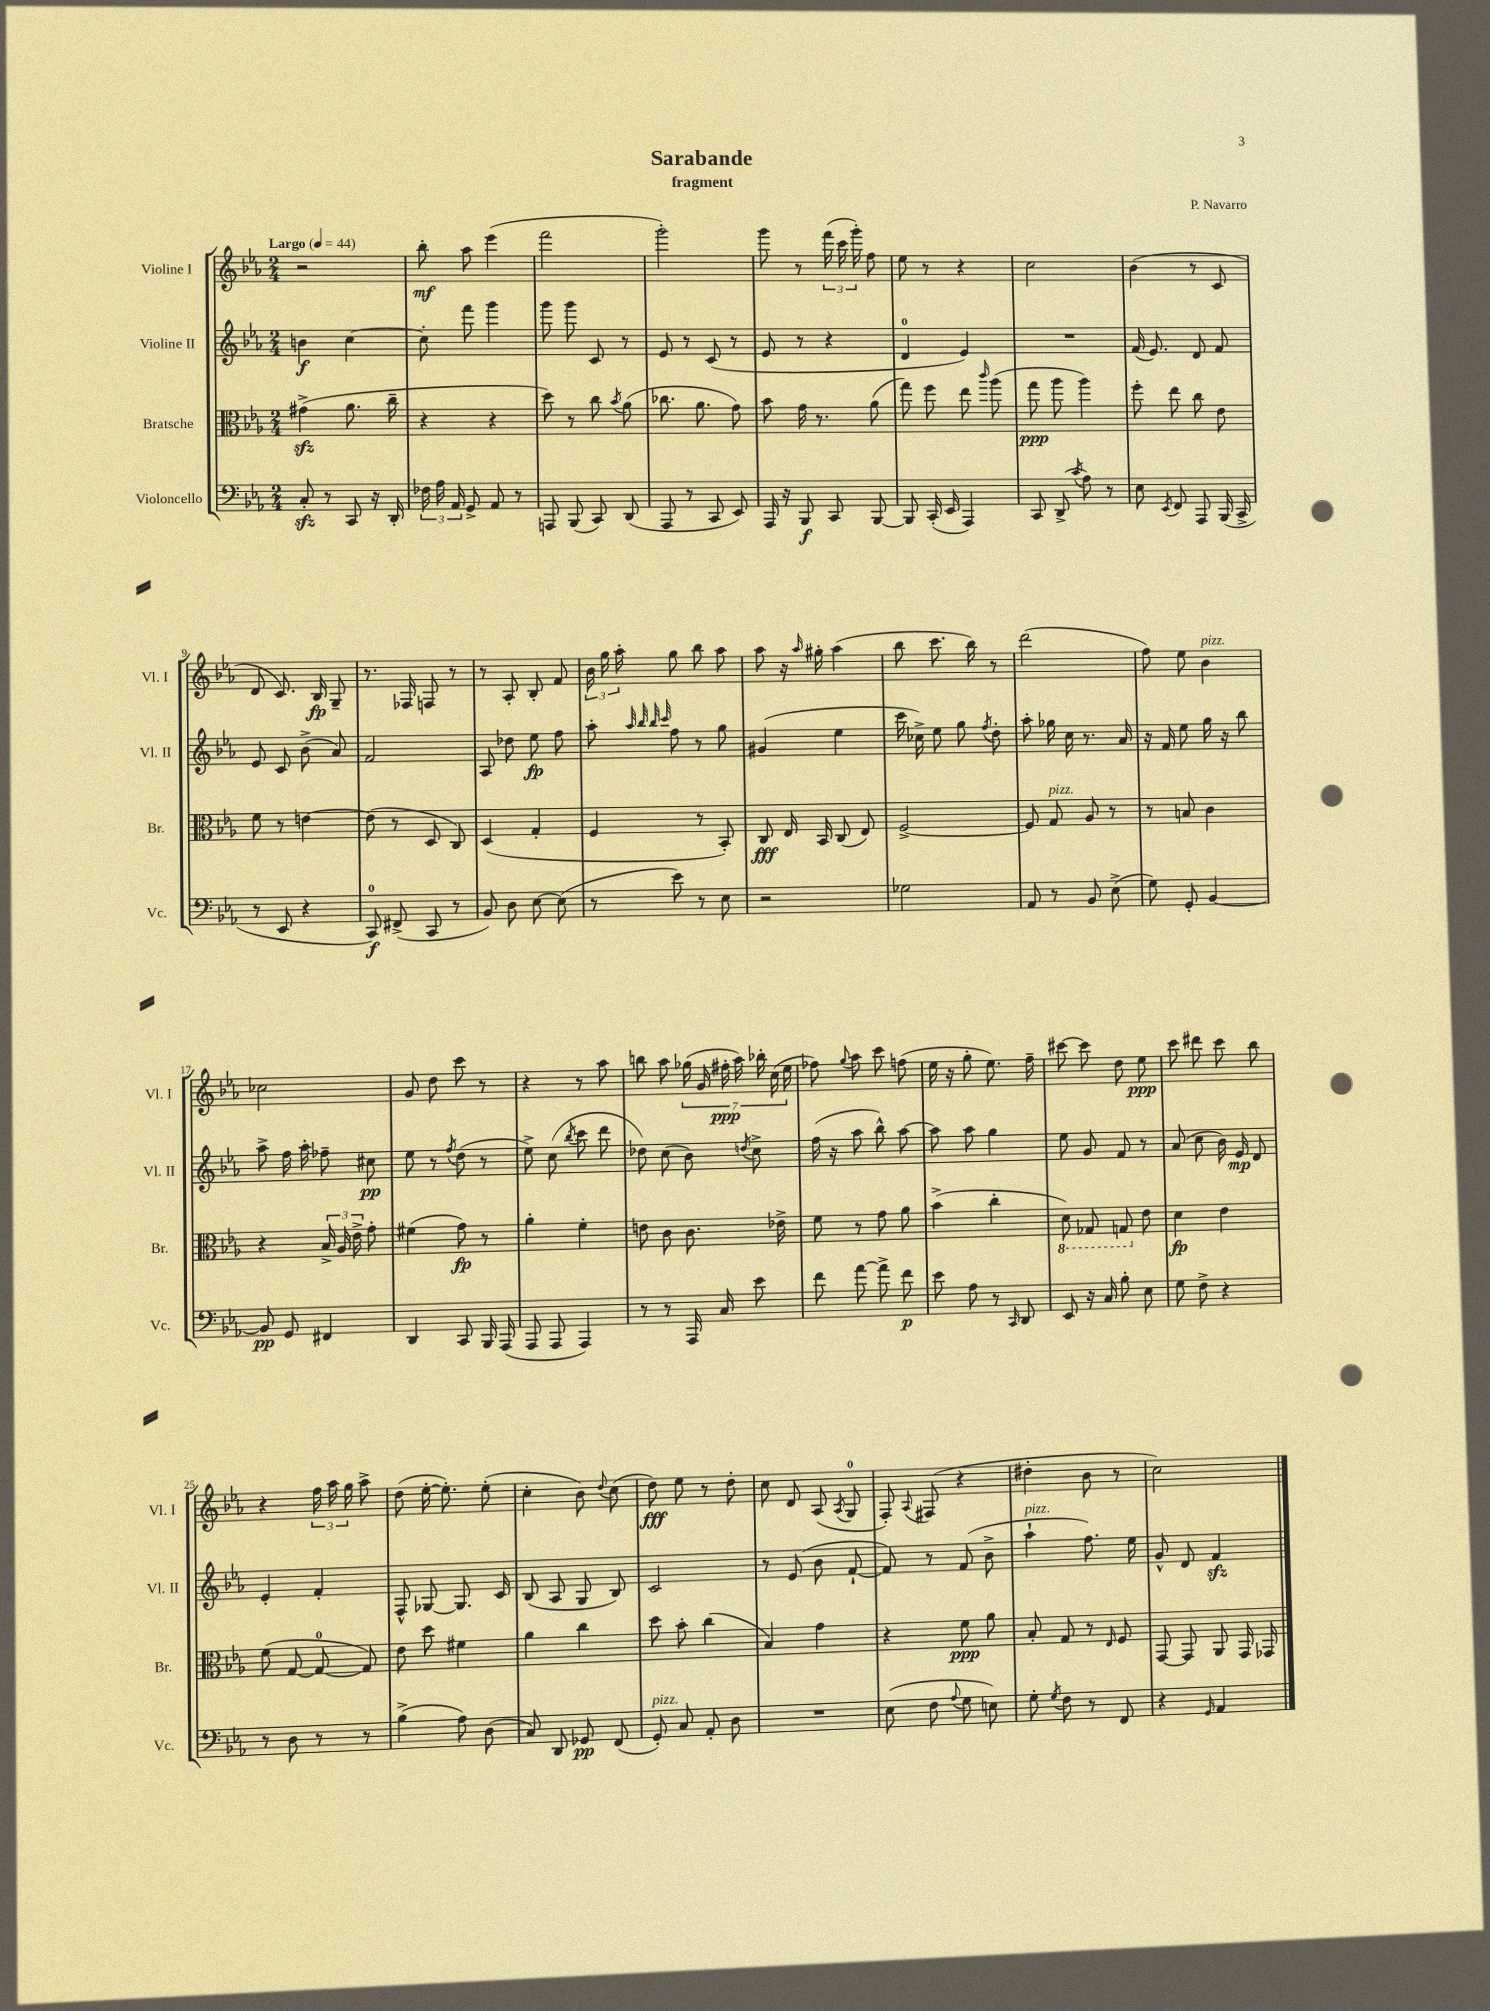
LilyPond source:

\header { title = "Sarabande" composer = "P. Navarro" subtitle = "fragment" }
<<
\new StaffGroup <<
\new Staff = "s0" \with { instrumentName = "Violine I" shortInstrumentName = "Vl. I" } {
    \clef treble \key ees \major \numericTimeSignature \time 2/4 \tempo "Largo" 4 = 44
    \autoBeamOff r2 |
    bes''8-.\mf aes''8 ees'''4( |
    f'''2 |
    g'''2-.) |
    g'''8 r8 \tuplet 3/2 { f'''16( c'''16 g'''16-.) } f''8 |
    ees''8 r8 r4 |
    c''2 |
    bes'4( r8 c'8 |
    d'8 c'8.) bes16\fp g8-- |
    r8. fes16 f8 r8 |
    r8 aes8-. bes8-. f'8 |
    \tuplet 3/2 { bes'16 g''16 aes''16-. } g''8 bes''8 aes''8 |
    aes''8 r16 \grace { aes''16 } gis''16-. aes''4( |
    bes''8 c'''8. bes''16) r8 |
    d'''2( |
    f''8) ees''8 bes'4^\markup { \italic "pizz." } |
    ces''2 |
    g'8 d''8 c'''8 r8 |
    r4 r8 aes''8 |
    b''8 aes''8 \tuplet 7/4 { ges''16( g'16 fis''16-.\ppp aes''16) bes''16-. c''16( ees''16 } |
    fes''8) \appoggiatura { g''8 } aes''8 c'''8 f''8( |
    ees''16 r16 g''8-. ees''8.) f''16-- |
    cis'''8~ cis'''8 d''8 ees''8\ppp |
    c'''8 dis'''8 c'''8 bes''8 |
    r4 \tuplet 3/2 { f''16 aes''16 g''16 } aes''8-> |
    d''8( ees''16~-. ees''8.-.) ees''8-.( |
    c''4-. bes'8) \appoggiatura { d''8 } c''8( |
    d''8\fff) ees''8 r8 d''8-. |
    c''8 d'8 aes8( \acciaccatura { aes8 } g8-0 |
    f8-.) \appoggiatura { aes8 } fis8( r4 |
    dis''4-. bes'8 r8 |
    c''2) \bar "|." |
}
\new Staff = "s1" \with { instrumentName = "Violine II" shortInstrumentName = "Vl. II" } {
    \clef treble \key ees \major \numericTimeSignature \time 2/4
    \autoBeamOff b'4\f c''4~ |
    c''8-. f'''8 g'''4 |
    g'''8 g'''8 c'8 r8 |
    ees'8 r8 c'8( r8 |
    ees'8 r8 r4 |
    d'4-0 ees'4) |
    R2 |
    f'16( ees'8.) d'8 f'8 |
    ees'8 c'8 bes'8->( aes'8) |
    f'2 |
    aes8 des''8 ees''8\fp f''8 |
    aes''8-. \grace { aes''32 bes''32 bes''32 c'''32 } f''8 r8 g''8 |
    gis'4( ees''4 |
    c'''16 ces''16->) ees''8 g''8 \acciaccatura { f''8 } d''8-. |
    aes''8-. ges''16 c''16 r8. aes'16 |
    r16 f'16 ees''8 g''16 r16 bes''8 |
    aes''8-> f''16 aes''16-. fes''8-- cis''8\pp |
    ees''8 r8 \acciaccatura { f''8 } d''8( r8 |
    ees''8->) c''8( \acciaccatura { bes''8 } c'''8 d'''8 |
    des''8) c''8( bes'8) \acciaccatura { d''8 } c''8-> |
    f''16( r16 aes''8 bes''8-^) aes''8~ |
    aes''8 aes''8 g''4 |
    ees''8 g'8 f'8 r8 |
    aes'8( c''8 bes'16) ees'16\mp d'8 |
    ees'4-. f'4-. |
    f8-^ ges8~ ges8. c'16 |
    bes8( aes8 g8 bes8) |
    c'2 |
    r8 ees'8( bes'8 f'8~-! |
    f'8) r8 f'8( bes'8-> |
    aes''4-!^\markup { \italic "pizz." } f''8.) ees''16 |
    g'8-^ d'8 f'4\sfz \bar "|." |
}
\new Staff = "s2" \with { instrumentName = "Bratsche" shortInstrumentName = "Br." } {
    \clef alto \key ees \major \numericTimeSignature \time 2/4
    \autoBeamOff gis'4->\sfz( aes'8. c''16-- |
    r4 r4 |
    d''8) r8 c''8 \acciaccatura { bes'8 } aes'8( |
    ces''8. aes'8. g'8) |
    bes'8 g'16 r8. aes'8( |
    g''8) f''8 ees''8 \grace { c'''16 } aes''8( |
    g''8\ppp aes''8 aes''4) |
    f''8-. ees''8 c''8 ees'8 |
    f'8 r8 e'4~ |
    e'8( r8 d8 c8) |
    d4( g4-. |
    f4 r8 bes,8-.) |
    c8\fff ees16 bes,16 c8( ees8) |
    f2~-> |
    f8 g8^\markup { \italic "pizz." } aes8 r8 |
    r8 b8 c'4 |
    r4 \tuplet 3/2 { bes16-> aes16 ees'16-> } g'8-. |
    fis'4( g'8\fp) r8 |
    aes'4-. f'4-. |
    e'8 c'8 c'8. ees'16-> |
    f'8 r8 g'8 aes'8 |
    bes'4->( c''4-. |
    \ottava #-1 d8) ges,8 g,8 \ottava #0 ees'8 |
    d'4\fp ees'4 |
    f'8( g8~ g8-0~ g8) |
    ees'8 d''8 fis'4 |
    aes'4 c''4 |
    d''8 bes'8-. c''4( |
    bes4) g'4 |
    r4 f'8\ppp aes'8 |
    bes8-. g8 r8 \grace { ees16 } f8 |
    g,8~ g,8 aes,8 g,16 ges,16 \bar "|." |
}
\new Staff = "s3" \with { instrumentName = "Violoncello" shortInstrumentName = "Vc." } {
    \clef bass \key ees \major \numericTimeSignature \time 2/4
    \autoBeamOff c8-.\sfz r8 c,8 r16 d,16-. |
    \tuplet 3/2 { fes16 aes16 aes,16 } g,8-> aes,8 r8 |
    a,,8 bes,,8( c,8) d,8( |
    aes,,8 r8 c,8 ees,8) |
    aes,,16 r16 bes,,8\f c,8 bes,,8~ |
    bes,,8 c,16-.( ees,16 aes,,4) |
    c,8 d,8->( \acciaccatura { c'8 } aes8) r8 |
    ees8 \acciaccatura { ees,8 } f,8 aes,,8 bes,,16( c,16-> |
    r8 ees,8 r4 |
    c,8-0\f) fis,8->( c,8 r8 |
    bes,8) d8 ees8~ ees8( |
    r8 ees'8) r8 ees8 |
    r2 |
    ges2 |
    aes,8 r8 bes,8 ees8->( |
    g8) g,8-. bes,4~ |
    bes,8\pp g,8 fis,4 |
    d,4 c,8 bes,,16 aes,,16( |
    aes,,8 aes,,8 aes,,4) |
    r8 r8 aes,,16 c16 ees'8 |
    f'8 aes'8~ aes'8-> f'8\p |
    ees'8 aes8 r8 \grace { c,16 } d,8 |
    ees,8 r16 c16 bes8-. ees8 |
    g8 f8-> r4 |
    r8 d8 r8 r8 |
    bes4->( aes8) d8( |
    c8) d,8 ges,8\pp f,8( |
    g,8-.^\markup { \italic "pizz." }) c8 aes,8-. d8 |
    R2 |
    ees8( f8 \appoggiatura { aes8 } g8 e8) |
    g8-. \acciaccatura { g8 } f8 r8 f,8 |
    r4 \grace { g,16 } aes,4 \bar "|." |
}
>>
>>
